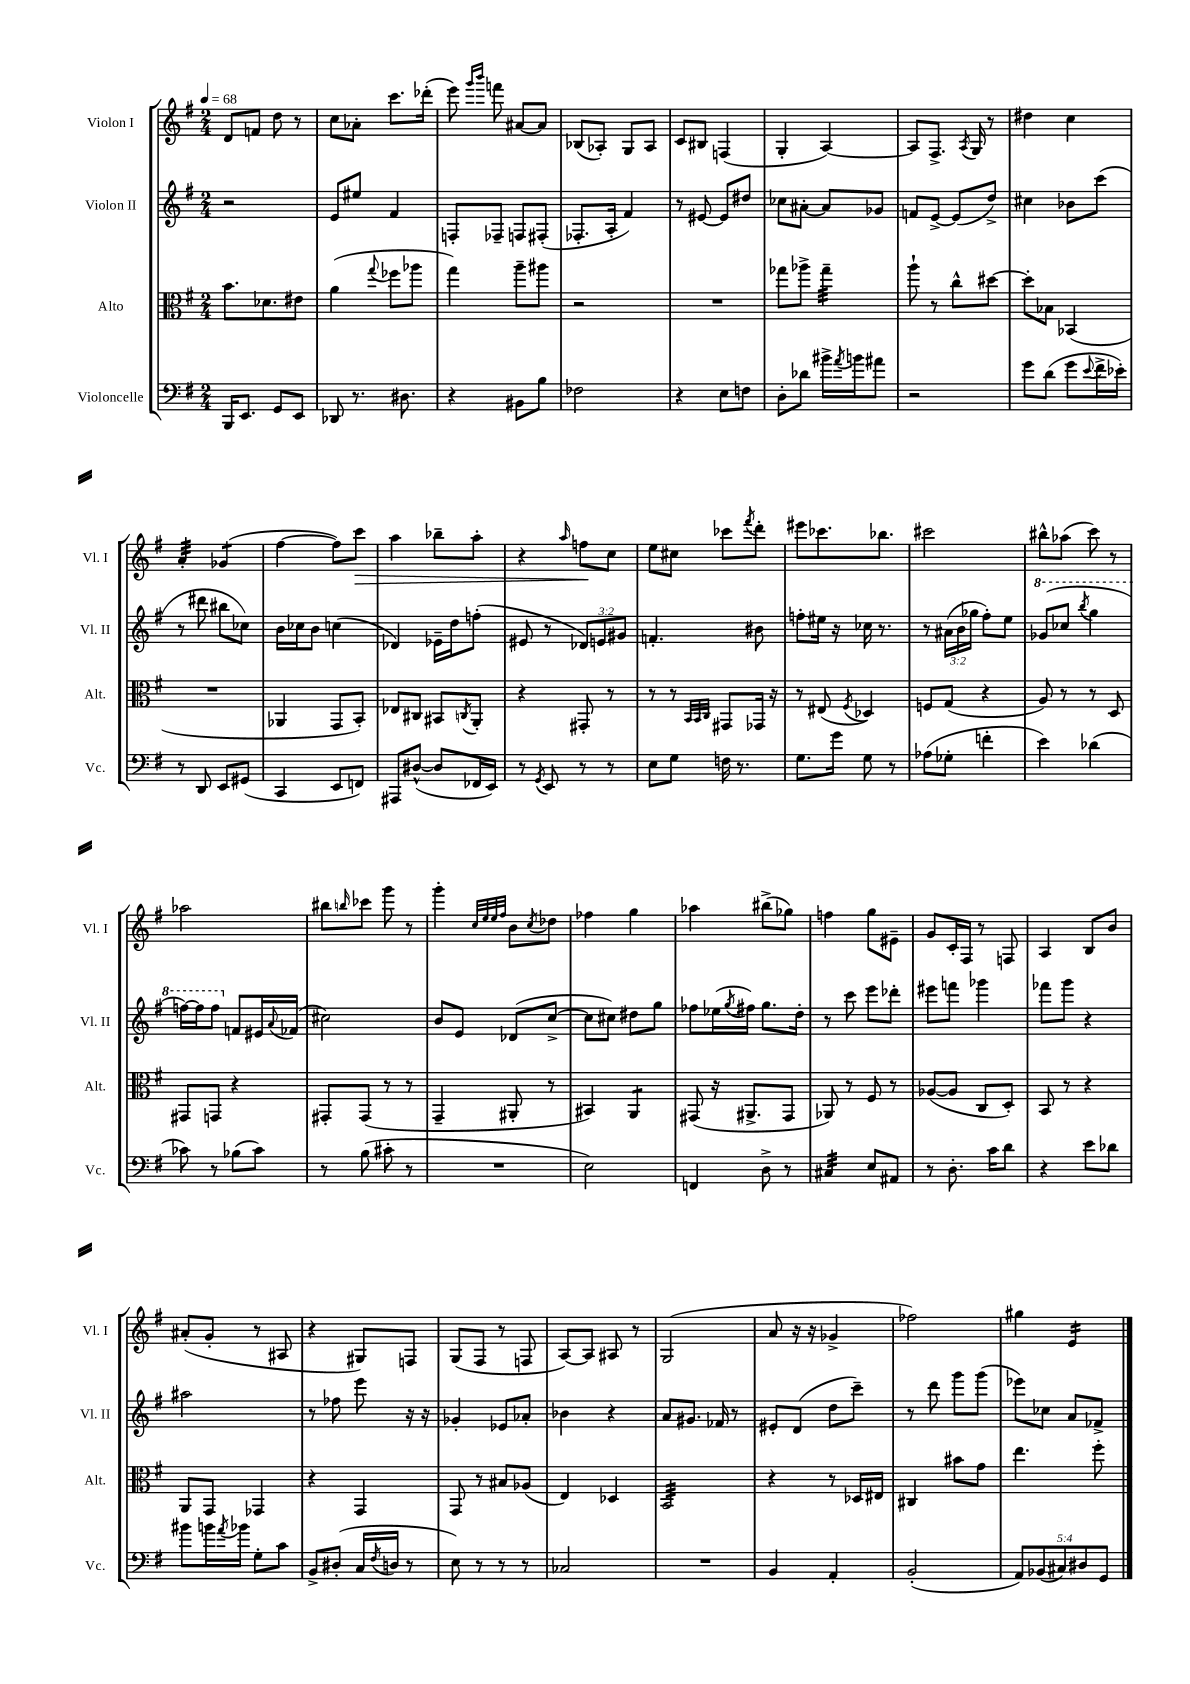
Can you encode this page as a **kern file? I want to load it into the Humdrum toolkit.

**kern	**kern	**kern	**kern
*staff4	*staff3	*staff2	*staff1
*clefF4	*clefC3	*clefG2	*clefG2
*k[f#]	*k[f#]	*k[f#]	*k[f#]
*M2/4	*M2/4	*M2/4	*M2/4
*MM68	*MM68	*MM68	*MM68
16BBB/LK	8.b\L	2r	8d/L
8.EE/J	.	.	.
.	.	.	8f/J
.	8.d-\	.	.
8GG/L	.	.	8dd\
8EE/J	8e#\J	.	8r
=	=	=	=
8DD-/	(4a\	8e/L	8cc\L
8.r	.	8ee#/J	8a-'\J
.	8qqgg/	.	.
.	8ff-\L	4f#/	8.ccc\L
8.D#\	.	.	.
.	8aa-\J	.	.
.	.	.	(16ddd-'\Jk
=	=	=	=
4r	4gg\)	8F'/L	8eee\)
.	.	.	16qqggg/LL
.	.	.	16qqbbb/JJ
.	.	8F-~/J	8fff\
8BB#\L	8aa~\L	8F/L	[8a#/L
8B\J	8aa#\J	(8F#'/J	8a#/]J
=	=	=	=
2F-\	2r	8.F-'/L	(8B-/L
.	.	.	8A-'/J)
.	.	16A'/Jk	.
.	.	4f#/)	8G/L
.	.	.	8A-/J
=	=	=	=
4r	2r	8r	8c/L
.	.	[8e#/	8B#/J
8E\L	.	8e#/]L	(4F/
8F\J	.	8dd#/J	.
=	=	=	=
8D'\L	8gg-\L	8cc-\L	4G'/
8d-\J	8aa-^\J	[8a#'\J	.
16b#^\LL	4gg-~\	8a#/]L	[4A/)
8qa/	.	.	.
16b\J	.	.	.
8a#\J	.	8g-/J	.
=	=	=	=
2r	8aa`\	8f/L	8A/]L
.	8r	[8e^/J	8.F#^/J
.	8cc^^\L	(8e/]L	.
.	.	.	8qA/
.	.	.	16G/
.	[8dd#\J	8dd^/J)	8r
=	=	=	=
8g\L	8dd#'\]L	4cc#\	4dd#\
(8d\J	8B-\J	.	.
8g\L	(4BB-/	8b-\L	4cc\
8qqe/	.	.	.
16f#^\L	.	(8ccc\J	.
16e-'\JJ)	.	.	.
=	=	=	=
8r	2r	8r	4a'/
8DD/	.	8ddd#\	.
8EE/L	.	8bb#\L	(4g-/
(8GG#/J	.	8cc-\J)	.
=	=	=	=
4CC/	4AA-/	16b\LL	[4ff#\
.	.	16cc-\J	.
.	.	8b\J	.
8EE/L	8GG/L	(4cc\	8ff#\]L)
8FF/J)	8BB'/J)	.	8ccc\J
=	=	=	=
8AAA#/L	8E-/L	4d-/)	4aa\
([8D#^^/J	8C#/J	.	.
8D#/]L	8BB#/L	16e-~\LL	8bb-~\L
.	.	16dd\J	.
.	8qC/	.	.
16FF-/L	8AA'/J	(8ff'\J	8aa'\J
16EE/JJ)	.	.	.
=	=	=	=
8r	4r	8e#/	4r
8qGG/	.	.	.
8EE/	.	8r	.
.	.	.	16qqaa/
8r	8GG#'/	12d-/L)	8ff\L
.	.	12e/	.
8r	8r	.	8cc\J
.	.	12g#/J	.
=	=	=	=
8E\L	8r	4.f'/	8ee\L
8G\J	8r	.	8cc#\J
.	32qqBB/LLL	.	.
.	32qqBB/	.	.
.	32qqC/JJJ	.	.
16F\	8GG#/L	.	8ccc-\L
8.r	.	.	.
.	.	.	8qfff#/
.	16GG-/Jk	8b#\	8ddd'\J
.	16r	.	.
=	=	=	=
8.G\L	8r	8ff'\L	8eee#\L
.	(8E#/	16ee#\Jk	8.ccc-\
16g\Jk	.	16r	.
.	8qF#/	.	.
8G\	4D-/)	16cc-\	.
.	.	8.r	8.bb-\J
8r	.	.	.
=	=	=	=
(8A-\L	8F/L	8r	2ccc#\
8G-'\J	(8G/J	(24a#\LL	.
.	.	24b\	.
.	.	24gg-\JJ	.
4f'\	4r	8ff#'\L)	.
.	.	8ee\J	.
=	=	=	=
4e\)	8A/)	(8gg-/L	8bb#^^\L
.	8r	8ccc-/J	(8aa-\J
.	.	8qbbb/	.
(4d-\	8r	4ggg\	8ccc\)
.	8D/	.	8r
=	=	=	=
8c-\)	8GG#/L	[16fff\LL)	2aa-\
.	.	16fff\]J	.
8r	8GG/J	8fff\J	.
(8B-\L	4r	8f/L	.
8c-\J)	.	16e#/L	.
.	.	8qqa/	.
.	.	(16f-/JJ	.
=	=	=	=
8r	8GG#'/L	2cc#\)	8bb#\L
.	.	.	16qqbb/
(8B\	(8GG#/J	.	8ccc-\J
8c#'\	8r	.	8ggg\
8r	8r	.	8r
=	=	=	=
2r	4GG~/	8b/L	4ggg'\
.	.	8e/J	.
.	.	.	32qqcc/LLL
.	.	.	32qqee/
.	.	.	32qqee/
.	.	.	32qqff#/JJJ
.	8AA#'/	(8d-/L	8b\L
.	.	.	8qcc/
.	8r	[8cc^/J	8dd-\J
=	=	=	=
2E\)	4BB#/)	8cc\]L	4ff-\
.	.	8cc#\J)	.
.	4AA/	8dd#\L	4gg\
.	.	8gg\J	.
=	=	=	=
4FF/	(8GG#/	8ff-\L	4aa-\
.	16r	(16ee-\L	.
.	.	8qgg/	.
.	8.AA#^/L	16ff#\JJ)	.
8D^\	.	8.gg\L	(8bb#^\L
8r	8GG#/J	.	8gg-\J)
.	.	16dd'\Jk	.
=	=	=	=
4C#/	8AA-/)	8r	4ff\
.	8r	8ccc\	.
8E/L	8F#/	8eee\L	8gg\L
8AA#/J	8r	8ddd-'\J	8e#~\J
=	=	=	=
8r	([8A-/L	8eee#\L	8g/L
8.D'\	8A-/]J	8fff\J	16c'/L
.	.	.	16F#/JJ
.	8C/L	4ggg-\	8r
16c\LK	.	.	.
8d\J	8D'/J)	.	8F/
=	=	=	=
4r	8BB/	8fff-\L	4A/
.	8r	8ggg\J	.
8e\L	4r	4r	8B/L
8d-\J	.	.	8b/J
=	=	=	=
8b#\L	8AA/L	2aa#\	(8a#'/L
16b\L	8GG/J	.	8g'/J
8qa/	.	.	.
16b-\JJ	.	.	.
8G'\L	4GG-/	.	8r
8c\J	.	.	8A#/
=	=	=	=
8BB^/L	4r	8r	4r
(8D#'/J	.	8ff-\	.
16C/LL	4GG/	8eee\	8G#/L)
8qF#/	.	.	.
16D/JJ	.	.	.
8r	.	16r	8F/J
.	.	16r	.
=	=	=	=
8E\)	8GG/	4g-'/	(8G/L
8r	8r	.	8F#/J
8r	8B#/L	8e-/L	8r
8r	(8A-/J	8a-'/J	8F/
=	=	=	=
2C-/	4E/)	4b-\	[8A/L)
.	.	.	8A/]J
.	4D-/	4r	8A#/
.	.	.	8r
=	=	=	=
2r	2BB/	8a/L	(2G/
.	.	8.g#/J	.
.	.	16f-/	.
.	.	8r	.
=	=	=	=
4BB/	4r	8e#'/L	8a/
.	.	(8d/J	16r
.	.	.	16r
4AA'/	8r	8dd\L	4g-^/
.	16D-/LL	8ccc~\J)	.
.	16E#/JJ	.	.
=	=	=	=
(2BB'/	4C#/	8r	2ff-\)
.	.	8ddd\	.
.	8b#\L	8ggg\L	.
.	8g\J	(8ggg\J	.
=	=	=	=
10AA/L)	4.ee\	8eee-\L)	4gg#\
(10BB-/	.	.	.
.	.	8cc-\J	.
10C#/)	.	.	.
.	.	8a/L	4e/
10D#/	.	.	.
.	8ff#'\	8f-^/J	.
10GG/J	.	.	.
==	==	==	==
*-	*-	*-	*-
